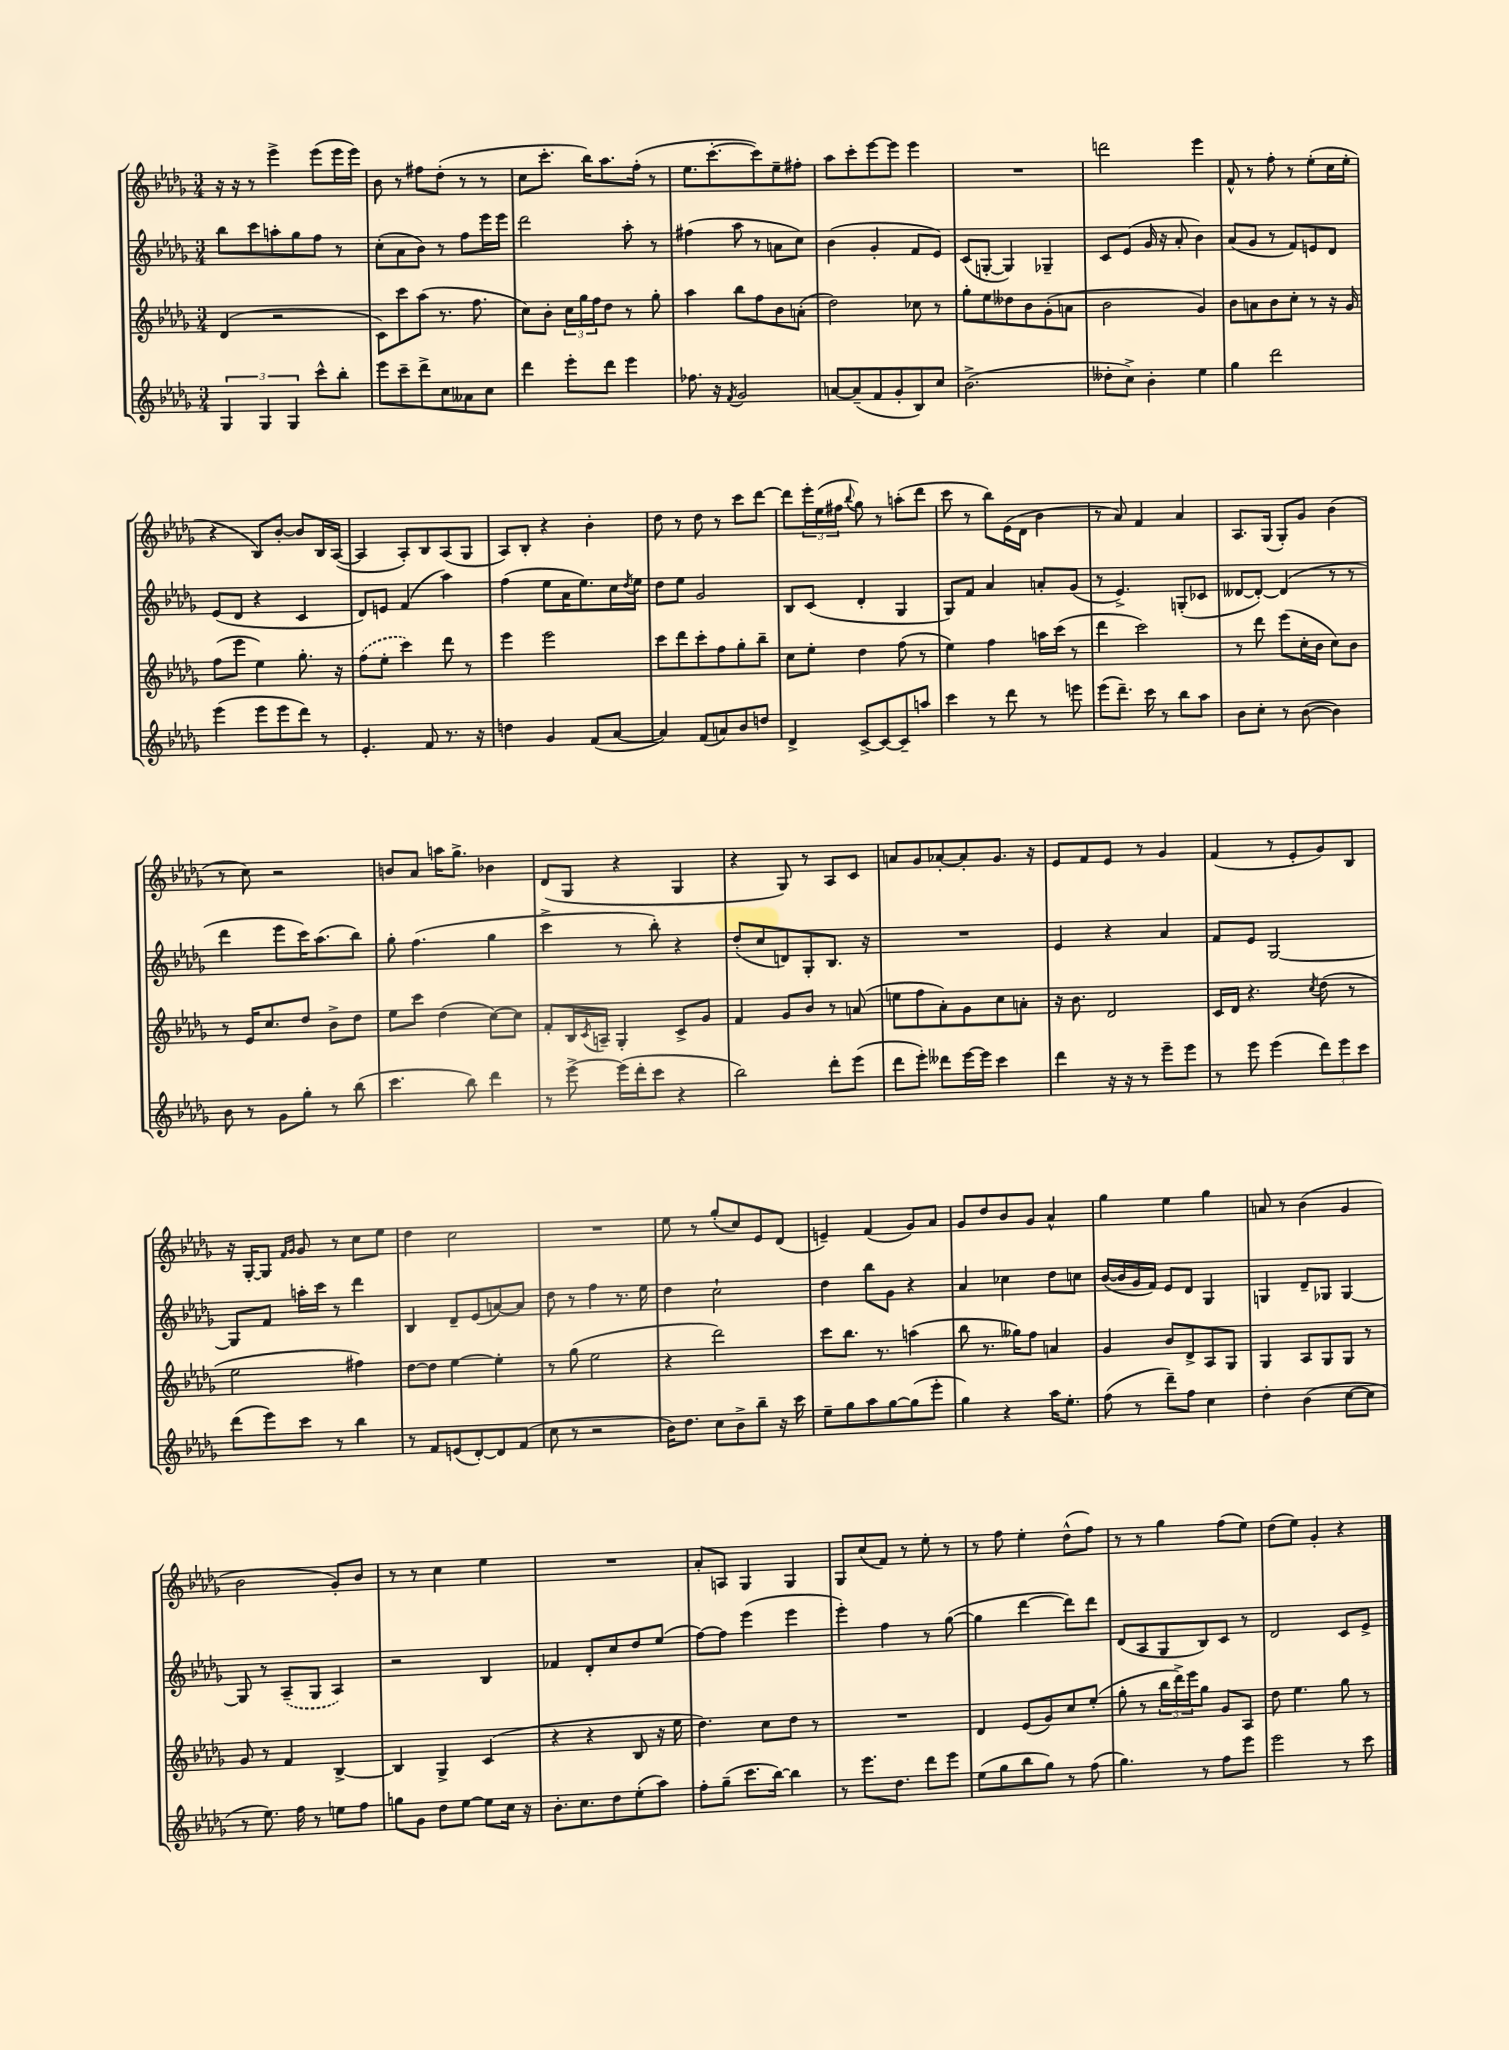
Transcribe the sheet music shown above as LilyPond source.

<<
\new StaffGroup <<
\new Staff = "s0" {
    \clef treble \key des \major \numericTimeSignature \time 3/4
    r16 r16 r8 ees'''4-> ees'''8( ees'''16 ees'''16) |
    bes'8 r8 fis''8 des''8-.( r8 r8 |
    c''8 c'''8.-. bes''16) aes''8. f''16-.( r8 |
    ees''8. c'''8.~-. c'''8) ees''8-- fis''8-. |
    aes''8 c'''8-. ees'''8~ ees'''8 ees'''4 |
    R2. |
    d'''2 ees'''4 |
    f'8-^ r8 f''8-. r8 ees''8-.( c''16 ees''16-. |
    r4 bes8) bes'8~-. bes'8 bes16 aes16~( |
    aes4 aes8-.) bes8 aes8( ges8 |
    aes8) bes8-. r4 bes'4-. |
    des''8 r8 des''8 r8 c'''8 des'''8~ |
    des'''8 \tuplet 3/2 { ees'''16-. ees''16( fis''16 } \appoggiatura { bes''8 } ges''8) r8 a''8-.( des'''8 |
    c'''8 r8 bes''8) ees'16( des'16 bes'4 |
    r8 aes'8) f'4 aes'4 |
    aes8. ges16( ges8-.) ges'8 bes'4( |
    r8 c''8) r2 |
    b'8 aes'8 a''16 ges''8.-> bes'4 |
    des'8( ges8 r4 ges4 |
    r4 ges8) r8 aes8 c'8 |
    a'8 ges'8 aes'8~-. aes'8-. ges'8. r16 |
    ees'8 f'8 ees'8 r8 ges'4 |
    f'4( r8 ees'8-. ges'8) bes8 |
    r16 ges16~-. ges8 \grace { f'16 ges'16 } ges'8 r8 c''8 ees''8 |
    des''4 c''2 |
    R2. |
    ees''8 r8 ges''8-.( c''8) ees'8 des'8( |
    e'4--) f'4( ges'8) aes'8 |
    ges'8 des''8 bes'8 ges'8 aes'4-^ |
    ges''4 ees''4 ges''4 |
    a'8 r8 bes'4( ges'4 |
    bes'2 ges'8-.) bes'8 |
    r8 r8 c''4 ees''4 |
    R2. |
    aes'8-. a8 ges4 ges4 |
    ges8 c''8( f'8) r8 ees''8-. r8 |
    r8 f''8 ees''4-. des''8-^( f''8) |
    r8 r8 ges''4 f''8( ees''8) |
    des''8( ees''8) ges'4-. r4 \bar "|." |
}
\new Staff = "s1" {
    \clef treble \key des \major \numericTimeSignature \time 3/4
    bes''8 c'''8 a''8-. ges''8 f''8 r8 |
    c''8-.( aes'8 bes'8) r8 f''8 ees'''16 ees'''16 |
    des'''2 aes''8-. r8 |
    fis''4( aes''8 r8 a'8 c''8) |
    bes'4( ges'4-. f'8 ees'8) |
    c'8( g8~-. g4) ges4-- |
    c'8 ees'8( ges'16 r16 aes'8-. bes'4) |
    aes'8( ges'8 r8 f'8) e'8 des'8 |
    ees'8( des'8 r4 c'4 |
    des'8) e'8 f'4( aes''4) |
    f''4( ees''8 aes'16 ees''8.) c''16 \acciaccatura { des''8 } ees''16 |
    des''8 ees''8 ges'2 |
    bes8 c'8( des'4-. ges4 |
    ges8) f'8 aes'4 a'8-. ges'8( |
    r8 ees'4.->) g8-.( ces'8 |
    deses'8~ deses'8~-.) deses'4( r8 r8 |
    des'''4 ees'''8 c'''16) aes''8.( bes''8) |
    ges''8-. f''4.( ges''4 |
    c'''4-> r8 bes''8-.) r4 |
    des''8-.( c''8 d'8) ges8-. bes8. r16 |
    R2. |
    ees'4 r4 aes'4 |
    f'8 ees'8 ges2~ |
    ges8 f'8 a''16-. c'''16 r8 des'''4 |
    bes4 des'8-- ees'8( a'8~) a'8 |
    des''8 r8 f''4 r8. ees''16 |
    des''4 c''2-! |
    des''4 bes''8 ges'8 r4 |
    aes'4 ces''4 des''8 c''8 |
    bes'16~( bes'16 ges'16 f'16) ees'8 des'8 ges4 |
    g4 des'8-- ges8 ges4~ |
    ges8 r8 \once \slurDashed aes8--( ges8 aes4) |
    r2 bes4 |
    fes'4 des'8-. c''8 des''8 ees''8( |
    f''8~) f''8 ees'''4( ees'''4 |
    ees'''4-.) f''4 r8 ges''8~( |
    ges''4 des'''4~ des'''8) des'''8 |
    des'8( aes8 ges8 bes8) c'8 r8 |
    des'2 c'8 ees'8-> \bar "|." |
}
\new Staff = "s2" {
    \clef treble \key des \major \numericTimeSignature \time 3/4
    des'4( r2 |
    c'8) c'''8 aes''8( r8. f''8. |
    c''8) bes'8-. \tuplet 3/2 { c''16 ges''16 f''16 } des''8 r8 ges''8-. |
    aes''4 bes''8 f''8 bes'8 a'8-.( |
    des''2) ces''8 r8 |
    ges''8-. ees''8 deses''8 bes'8 ges'8-.( a'8 |
    bes'2 ges'4) |
    bes'8 a'8 bes'8 c''8-. r8 r16 ges'16 |
    f''8( ees'''8 ees''4) ges''8.-. r16 |
    \once \slurDashed f''8( ees''8-. c'''4) des'''8 r8 |
    ees'''4 ees'''2 |
    c'''8 des'''8 c'''8-. f''8 ges''8-. bes''8-- |
    c''8 ees''8-. des''4 f''8( r8 |
    ees''4) f''4 a''16 c'''16( r8 |
    des'''4 c'''2) |
    r8 des'''8 ees'''8( c''16-. bes'16 c''8) bes'8 |
    r8 ees'16 c''8. des''8 bes'8-> des''8 |
    ees''8 c'''8 des''4( c''8~) c''8 |
    f'8-. bes16 \acciaccatura { c'8 } a16-- ges4-. c'8-> ges'8 |
    f'4 ges'8 bes'8 r8 a'8( |
    e''8 f''8 aes'8-.) ges'8 c''8 a'8-. |
    r16 bes'8. des'2 |
    c'16 des'16 r4. \acciaccatura { c''8 } des''8( r8 |
    ees''2 fis''4) |
    des''8~ des''8 ees''4~ ees''4-. |
    r8 ges''8( ees''2 |
    r4 des'''2) |
    c'''8 bes''8. r8. a''4( |
    bes''8 r8. geses''16) f''8 a'4 |
    ges'4 bes'8 des'8-> aes8 ges8 |
    ges4 aes8 ges8 ges8 r8 |
    ges'8 r8 f'4 bes4~-> |
    bes4 ges4-> c'4( |
    r4 r4 bes8 r16 ees''16 |
    des''4.) c''8 des''8 r8 |
    R2. |
    des'4 ees'8( ges'8) c''8 ees''8-.( |
    ges''8-. r8 \tuplet 3/2 { bes''16 des'''16->) ees'''16 } ges''8 ges'8 aes8 |
    des''8 ees''4. ges''8 r8 \bar "|." |
}
\new Staff = "s3" {
    \clef treble \key des \major \numericTimeSignature \time 3/4
    \tuplet 3/2 { ges4 ges4 ges4 } c'''8-^ bes''8-. |
    ees'''8 c'''8-- des'''8-> c''8 aeses'8 c''8 |
    des'''4 ees'''8-. des'''8 ees'''4 |
    fes''8. r16 \acciaccatura { f'8 } ges'2 |
    a'8~ a'8--( f'8 ges'8-. bes8) c''8 |
    bes'2.->( |
    deses''8-. c''8->) bes'4-. ees''4 |
    ges''4 des'''2 |
    ees'''4( ees'''8 ees'''8 des'''8) r8 |
    ees'4.-. f'8 r8. r16 |
    d''4 ges'4 f'8( aes'8~ |
    aes'4) f'8( a'8) bes'8 d''8 |
    des'4-> c'8~-> c'8~ c'8-- a''8 |
    c'''4 r8 des'''8 r8 e'''8 |
    ees'''8( des'''8.--) c'''16 r8 bes''8 aes''8 |
    bes'8 c''8-. r8 bes'8~( bes'4) |
    bes'8 r8 ges'8 ges''8-. r8 bes''8( |
    c'''4. bes''8) des'''4 |
    r8 ees'''8~-> ees'''16( des'''16-. c'''8 r4 |
    bes''2) des'''8-. ees'''8( |
    des'''8 ees'''8-.) deses'''8 ees'''16~ ees'''16 c'''4 |
    des'''4 r16 r16 r8 ees'''8-- ees'''8 |
    r8 ees'''8 ees'''4( \tuplet 3/2 { des'''8) ees'''8 c'''8 } |
    des'''8( ees'''8) c'''8 r8 bes''4 |
    r8 f'8 e'8( des'8~-.) des'8 f'8( |
    c''8 r8 r2 |
    bes'16) des''8. c''8 bes'8-> bes''8-- r16 c'''16 |
    ees''8-- ges''8 aes''8 ges''8~ ges''8( ees'''8-. |
    ges''4) r4 aes''16 ees''8.-. |
    f''8( r8 des'''8--) f''8 c''4 |
    des''4-. bes'4( c''8~ c''8 |
    r8 ees''8.) f''16 r8 e''8 f''8 |
    g''8 ges'8 des''8 ees''8~ ees''8 c''16 r16 |
    bes'8.-. c''8. des''8 ees''8-.( aes''8) |
    f''8-. ges''8--( c'''8. bes''16~) bes''4 |
    r8 ees'''8. des''8. des'''8 ees'''8 |
    ees''8( ges''8 bes''8 ges''8) r8 f''8( |
    ges''4.) r8 f''8 ees'''8 |
    ees'''2 r8 c'''8 \bar "|." |
}
>>
>>
\layout { \context { \Score \remove "Bar_number_engraver" } }
